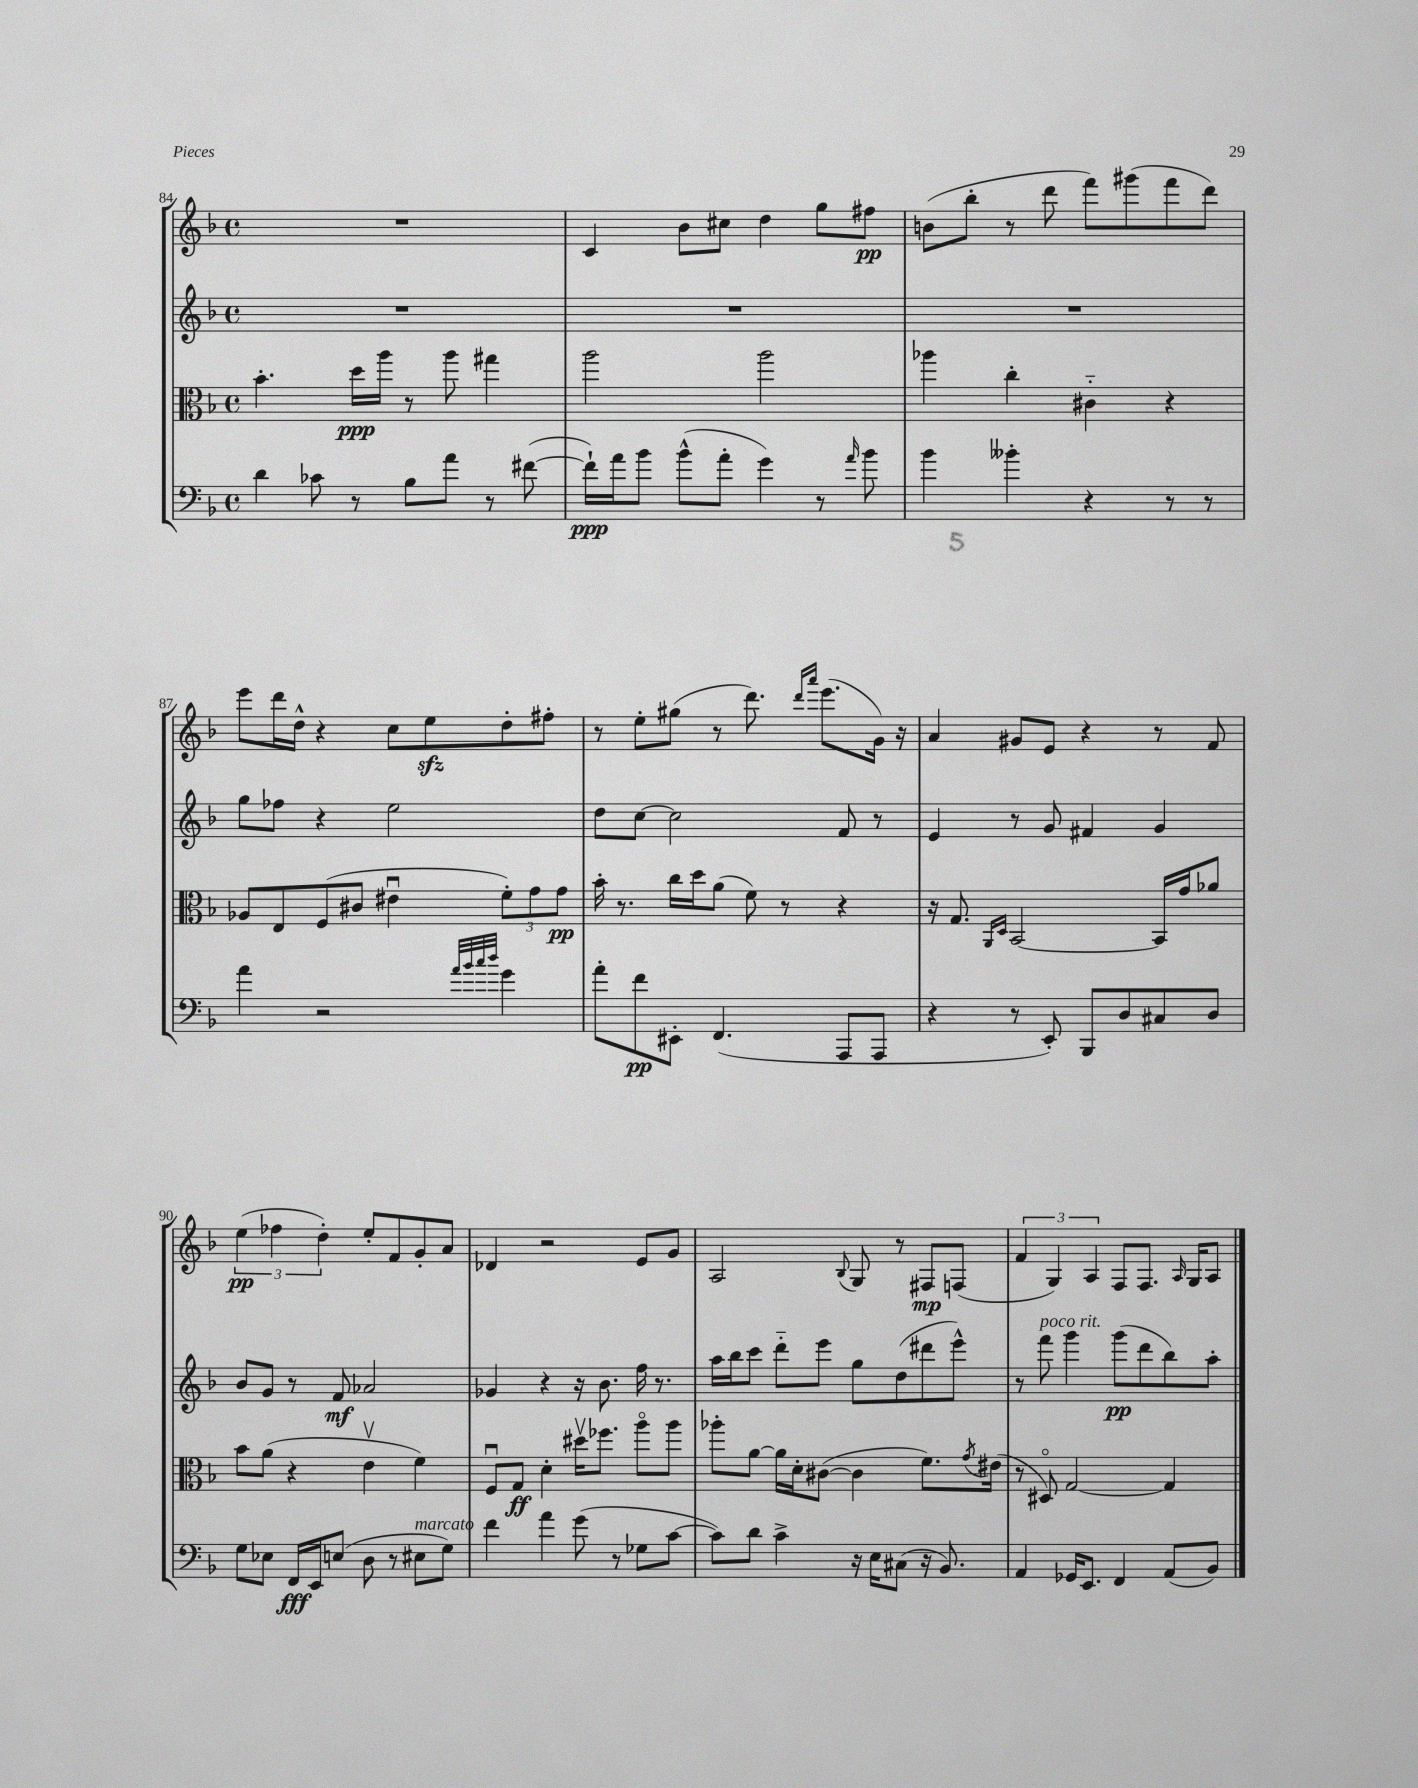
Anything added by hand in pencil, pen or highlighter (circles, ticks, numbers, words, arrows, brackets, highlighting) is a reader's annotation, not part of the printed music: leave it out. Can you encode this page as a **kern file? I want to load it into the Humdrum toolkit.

**kern	**kern	**kern	**kern
*staff4	*staff3	*staff2	*staff1
*clefF4	*clefC3	*clefG2	*clefG2
*k[b-]	*k[b-]	*k[b-]	*k[b-]
*M4/4	*M4/4	*M4/4	*M4/4
*met(c)	*met(c)	*met(c)	*met(c)
4d\	4.b-'\	1r	1r
8c-\	.	.	.
8r	16dd\LL	.	.
.	16aa\JJ	.	.
8B-\L	8r	.	.
8a\J	8aa\	.	.
8r	4gg#\	.	.
([8f#\	.	.	.
=	=	=	=
16f#`\]LL)	2aa\	1r	4c/
16a\J	.	.	.
8b-\J	.	.	.
(8b-^^\L	.	.	8b-\L
8a'\J	.	.	8cc#\J
4g\)	2aa\	.	4dd\
8r	.	.	8gg\L
16qqa/	.	.	.
8b-\	.	.	8ff#\J
=	=	=	=
4b-\	4aa-\	1r	(8b\L
.	.	.	8bb-'\J
4b--'\	4cc'\	.	8r
.	.	.	8ddd\
4r	4c#'~\	.	8fff\L)
.	.	.	(8ggg#\
8r	4r	.	8fff\
8r	.	.	8ddd\J)
=	=	=	=
4a\	8A-/L	8gg\L	8eee\L
.	8E/	8ff-\J	16ddd\L
.	.	.	16dd^^\JJ
2r	(8F/	4r	4r
.	8c#/J	.	.
.	4e#u\	2ee\	8cc\L
.	.	.	8ee\
32qqa/LLL	.	.	.
32qqb-/	.	.	.
32qqcc/	.	.	.
32qqdd/JJJ	.	.	.
4g\	12f'\L)	.	8dd'\
.	12g\	.	.
.	.	.	8ff#'\J
.	12g\J	.	.
=	=	=	=
8a'\L	16b-'\	8dd\L	8r
.	8.r	.	.
8f\	.	[8cc\J	8ee'\L
8EE#'\J	16cc\LL	2cc\]	(8gg#\J
.	16dd\J	.	.
(4.FF/	(8a\J	.	8r
.	8f\)	.	8.ddd\)
.	8r	.	.
.	.	.	16qqddd/LL
.	.	.	16qqaaa/JJ
.	.	.	(8.eee\L
8AAA/L	4r	8f/	.
8AAA/J	.	8r	16g\Jk)
.	.	.	16r
=	=	=	=
4r	16r	4e/	4a/
.	8.G/	.	.
.	16qqAA/LL	.	.
.	16qqD/JJ	.	.
8r	[2BB-/	8r	8g#/L
8EE'/)	.	8g/	8e/J
8BBB-/L	.	4f#/	4r
8D/	.	.	.
8C#/	16BB-/]LL	4g/	8r
.	16g/J	.	.
8D/J	8a-/J	.	8f/
=	=	=	=
8G\L	8b-\L	8b-/L	(6ee\
8E-\J	(8a\J	8g/J	.
.	.	.	6ff-\
16FF/LL	4r	8r	.
16EE/J	.	.	.
.	.	.	6dd'\)
(8E/J	.	8f/	.
8D\	4ev\	2a-/	8ee'/L
8r	.	.	8f/
8E#\L	4f\)	.	8g'/
8G\J)	.	.	8a/J
=	=	=	=
4f\	8Fu/L	4g-/	4d-/
.	8G/J	.	.
4a\	4d'\	4r	2r
(8g\	16dd#v\LK	16r	.
.	8.ff-\J	8.b-\	.
8r	.	.	.
8G-\L	8aao\L	16ff\	8e/L
.	.	8.r	.
[8c\J	8aa\J	.	8g/J
=	=	=	=
8c\]L)	8aa-'\L	16aa\LL	2A/
.	.	16bb-\J	.
8d\J	[8a\J	8ccc\J	.
4c^\	16a\]LL	8ddd'~\L	.
.	16d'\J	.	.
.	([8c#\J	8eee\J	.
.	.	.	8qqB-/
16r	4c#\]	8gg\L	8G/
16E\LK	.	.	.
(8C#\J	.	(8dd\	8r
16r	8.f\L)	8ddd#\	8F#/L
8.BB-/)	.	.	.
.	.	8eee^^\J)	(8F/J
.	8qg/	.	.
.	(16e#\Jk	.	.
=	=	=	=
4AA/	8r	8r	6f/
.	8D#o/)	8fff\	.
.	.	.	6G/)
16GG-/LK	[2G/	4ggg\	.
8.EE/J	.	.	.
.	.	.	6A/
4FF/	.	(8ggg\L	8F/L
.	.	8ddd\	8.F/J
(8AA/L	4G/]	8bb-\)	.
.	.	.	16qqA/
.	.	.	16G/LK
8BB-/J)	.	8aa'\J	8A/J
==	==	==	==
*-	*-	*-	*-
